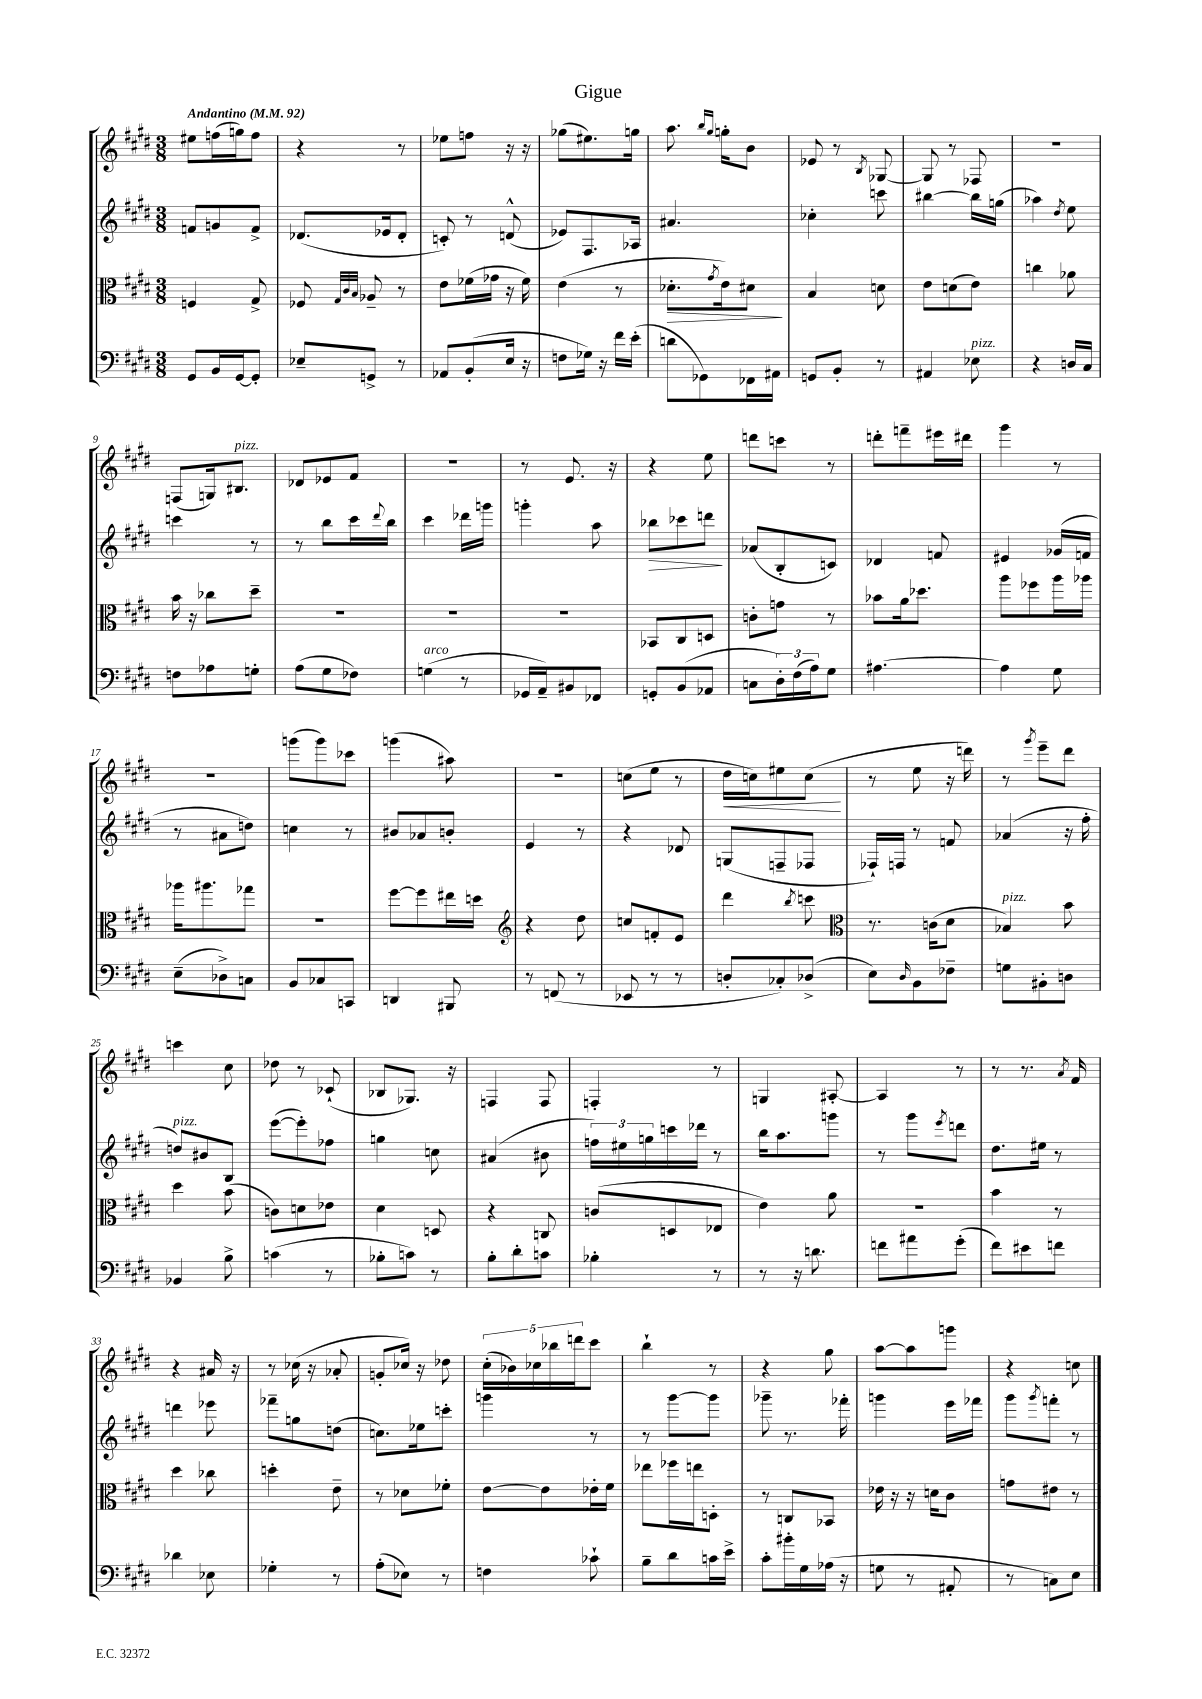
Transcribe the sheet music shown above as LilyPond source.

\header { title = "Gigue" }
<<
\new StaffGroup <<
\new Staff = "s0" {
    \clef treble \key e \major \numericTimeSignature \time 3/8 \tempo "Andantino" 4 = 92
    eis''8 f''16( g''16) f''8 |
    r4 r8 |
    ees''8 f''8 r16 r16 |
    ges''8( eis''8.) g''16 |
    a''8. \grace { b''16 gis''16 } g''16-. b'8 |
    ees'8 r8 \acciaccatura { b8 } ges8~ |
    ges8 r8 fes8 |
    r4. |
    f8( g16) bis8.^\markup { \italic "pizz." } |
    des'8 ees'8 fis'8 |
    r4. |
    r8 e'8. r16 |
    r4 e''8 |
    d'''8 c'''8 r8 |
    d'''8-. f'''8-- eis'''16 dis'''16 |
    gis'''4 r8 |
    R4. |
    g'''8( g'''8) ces'''8 |
    g'''4( ais''8) |
    R4. |
    c''8( e''8 r8 |
    dis''16\< c''16) eis''8 c''8\!( |
    r8 e''8 r16 d'''16) |
    r8 \acciaccatura { gis'''8 } e'''8-- dis'''8 |
    c'''4 cis''8 |
    des''8 r8 ces'8-!( |
    bes8 ges8.) r16 |
    f4 f8 |
    f4-. r8 |
    g4 ais8~-. |
    ais4 r8 |
    r8 r8. \acciaccatura { a'8 } fis'16 |
    r4 ais'16 r16 |
    r8 ces''16( r16 aes'8-. |
    g'8-. ces''16) r16 des''8 |
    \tuplet 5/4 { cis''16-.( bes'16) ces''16 bes''16 d'''16 } cis'''8 |
    b''4-! r8 |
    r4 gis''8 |
    a''8~ a''8 g'''8 |
    r4 c''8 \bar "|." |
}
\new Staff = "s1" {
    \clef treble \key e \major \numericTimeSignature \time 3/8
    f'8 g'8 f'8-> |
    des'8.( ees'16 des'8-. |
    c'8-.) r8 d'8-^( |
    ees'8) fis8. aes16 |
    ais'4. |
    ces''4-. c'''8 |
    bis''4~ bis''16 g''16( |
    aes''4) \acciaccatura { dis''8 } e''8 |
    c'''4 r8 |
    r8 b''8 cis'''16 \appoggiatura { dis'''8 } b''16 |
    cis'''4 des'''16 g'''16 |
    g'''4-. a''8 |
    bes''8\> ces'''8 d'''8\! |
    aes'8( b8-. c'8) |
    des'4 f'8 |
    eis'4 ges'16( f'16 |
    r8 ais'8 d''8) |
    c''4 r8 |
    bis'8 aes'8 b'8-. |
    e'4 r8 |
    r4 des'8 |
    g8( f8-- fes8 |
    fes16-!) f16 r8 f'8 |
    aes'4( r16 fis''16-. |
    d''8^\markup { \italic "pizz." }) bis'8 b8 |
    e'''8~( e'''8-.) fes''8 |
    g''4 c''8 |
    ais'4( bis'8 |
    \tuplet 3/2 { f''16) eis''16 g''16 } c'''16 des'''16 r8 |
    b''16 a''8. g'''8 |
    r8 gis'''8 \acciaccatura { e'''8 } d'''8 |
    dis''8. eis''16 r8 |
    d'''4 ees'''8 |
    fes'''8-- g''8 d''8( |
    c''8.) ees''16 c'''8-. |
    g'''4 r8 |
    r8 gis'''8~ gis'''8 |
    ges'''8-- r8. fes'''16-. |
    g'''4 e'''16 fes'''16 |
    gis'''8 \acciaccatura { gis'''8 } f'''8-. r8 \bar "|." |
}
\new Staff = "s2" {
    \clef alto \key e \major \numericTimeSignature \time 3/8
    f4 gis8-> |
    fes8 \grace { gis32 cis'32 b32 } aes8-- r8 |
    e'8 fes'16( ges'16 r16 fes'16) |
    e'4( r8 |
    des'8.-.\> \acciaccatura { gis'8 } e'16) dis'8\! |
    b4 d'8 |
    e'8 d'8( e'8) |
    c''4 aes'8 |
    b'16 r16 ces''8 dis''8-- |
    R4. |
    R4. |
    R4. |
    bes,8 cis8 d8 |
    c'8-. g'8 r8 |
    bes'8 a'16 des''8. |
    a''8 fes''8 a''16 aes''16 |
    aes''16 ais''8. ges''8 |
    R4. |
    fis''8~ fis''8 eis''16 d''16 |
    \clef treble r4 dis''8 |
    c''8 f'8-. e'8 |
    dis'''4 \acciaccatura { b''8 } c'''8 |
    \clef alto r8. c'16( dis'8 |
    bes4^\markup { \italic "pizz." }) b'8 |
    dis''4 b'8( |
    c'8) d'8 ees'8 |
    dis'4 d8 |
    r4 c8 |
    c'8( d8 ees8 |
    e'4) a'8 |
    R4. |
    b'4 r8 |
    dis''4 ces''8 |
    d''4-. e'8-- |
    r8 des'8 fes'8-. |
    e'8~ e'8 ees'16-. fis'16 |
    ees''8 fes''16 e''16 d8-. |
    r8 c8 bes,8 |
    ees'16 r16 r16 d'16 cis'8 |
    g'8 eis'8 r8 \bar "|." |
}
\new Staff = "s3" {
    \clef bass \key e \major \numericTimeSignature \time 3/8
    gis,8 b,16 gis,16~ gis,8-. |
    ees8-- g,8-> r8 |
    aes,8 b,8-.( e16 r16 |
    f8 ges16) r16 fis'16 e'16-.( |
    d'8 ges,8) fes,16 ais,16 |
    g,8 b,8-. r8 |
    ais,4 ees8^\markup { \italic "pizz." } |
    r4 d16 cis16 |
    f8 aes8 g8-. |
    a8( gis8 fes8) |
    g4^\markup { \italic "arco" }( r8 |
    ges,16 a,16--) bis,8 fes,8 |
    g,8-. b,8( aes,8 |
    c8 \tuplet 3/2 { dis16-.) fis16( a16) } gis8 |
    ais4.~ |
    ais4 gis8 |
    e8--( des8->) c8 |
    b,8 ces8 c,8 |
    d,4 bis,,8 |
    r8 f,8( r8 |
    ees,8 r8 r8 |
    d8-. ces8-.) des8->( |
    e8) \grace { dis16 } b,8 fes8-- |
    g8 bis,8-. d8 |
    bes,4 b8-> |
    c'4( r8 |
    bes8-. c'8) r8 |
    b8-. dis'8-. c'8 |
    bes4-. r8 |
    r8 r16 d'8. |
    f'8 ais'8 gis'8-.( |
    fis'8) eis'8 f'8 |
    des'4 ees8 |
    ges4-. r8 |
    a8-.( ees8) r8 |
    f4 ces'8-! |
    b8-- dis'8 c'16 e'16-> |
    cis'8-. bis'16-. gis16 aes16( r16 |
    g8 r8 ais,8-. |
    r8 c8) e8 \bar "|." |
}
>>
>>
